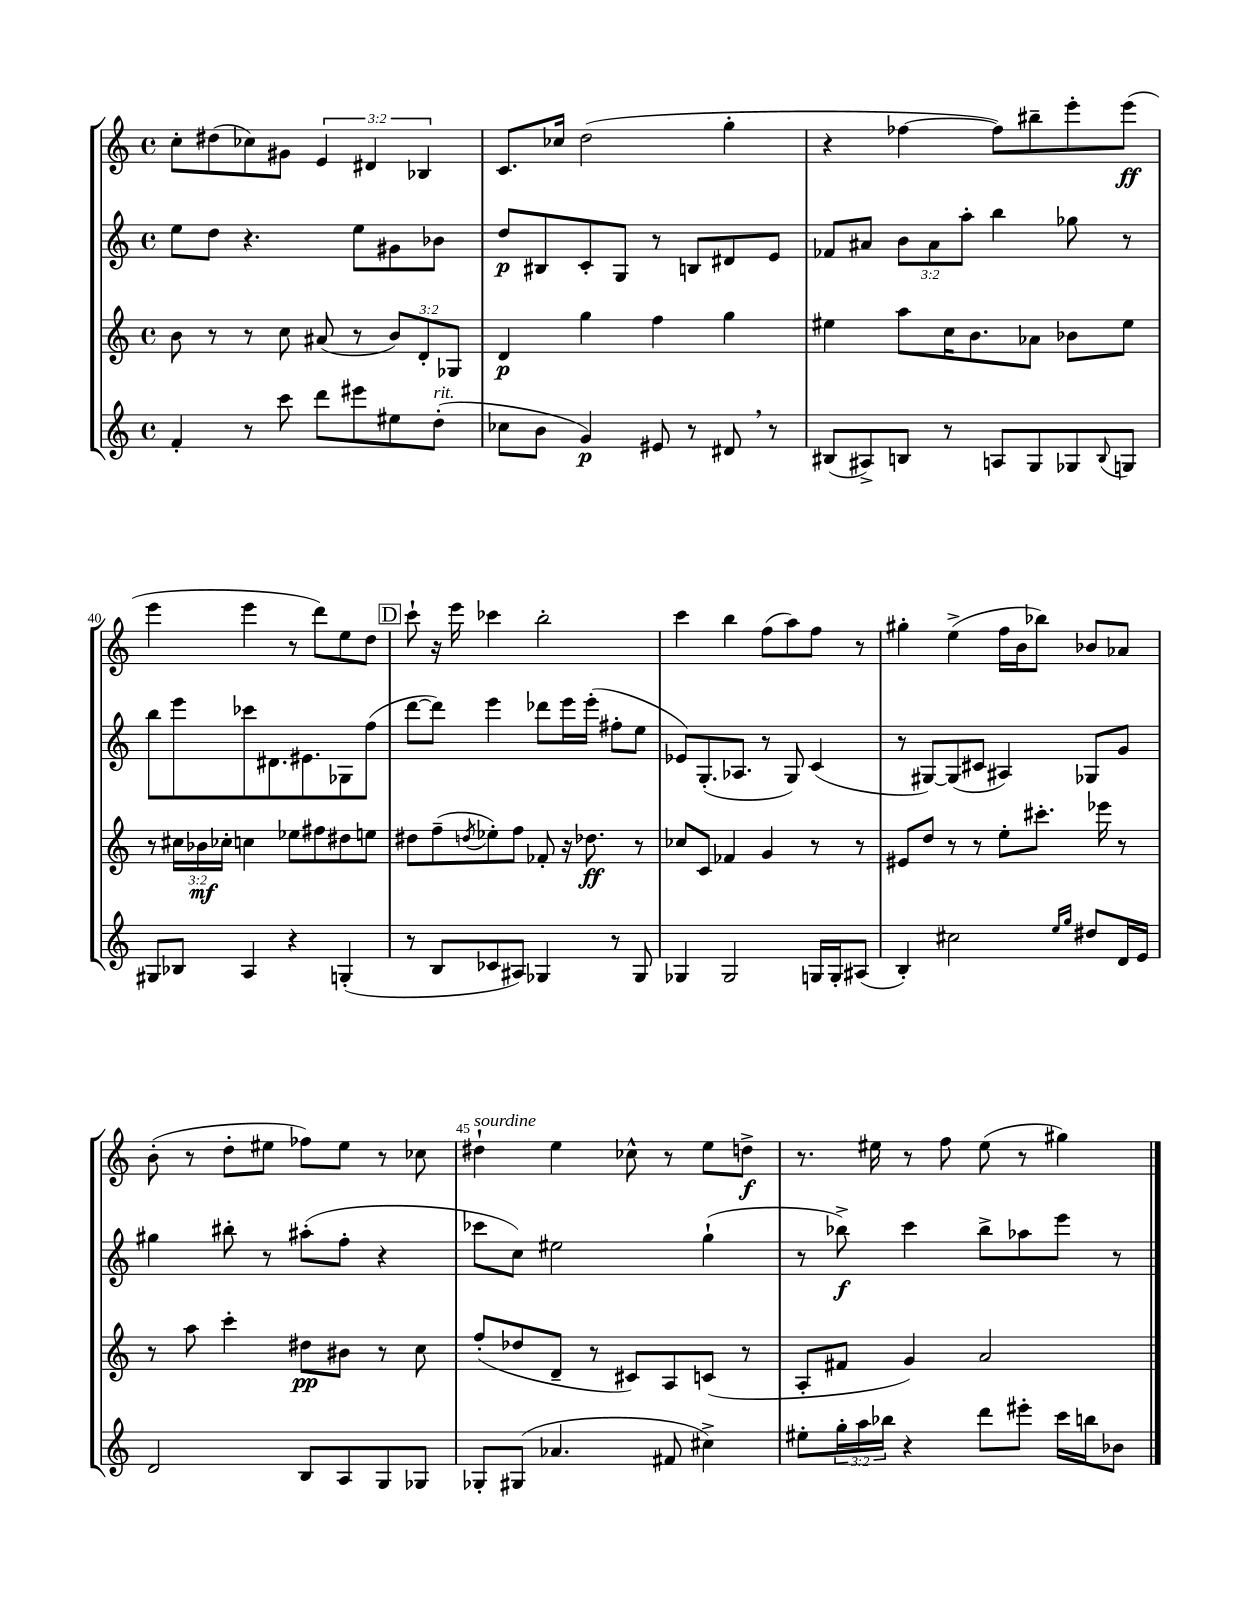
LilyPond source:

<<
\new StaffGroup <<
\new Staff = "s0" {
    \clef treble \key c \major \defaultTimeSignature \time 4/4 \override Staff.TupletNumber.text = #tuplet-number::calc-fraction-text
    c''8-. dis''8( ces''8) gis'8 \tuplet 3/2 { e'4 dis'4 bes4 } |
    c'8. ces''16 d''2( g''4-. |
    r4 fes''4~ fes''8) bis''8-- e'''8-. e'''8\ff( |
    e'''4 e'''4 r8 d'''8) e''8 d''8 |
    \mark \markup { \box "D" } c'''8-! r16 e'''16 ces'''4 b''2-. |
    c'''4 b''4 f''8( a''8) f''8 r8 |
    gis''4-. e''4->( f''16 b'16 bes''8) bes'8 aes'8 |
    b'8-.( r8 d''8-. eis''8 fes''8) eis''8 r8 ces''8 |
    dis''4-!^\markup { \italic "sourdine" } e''4 ces''8-^ r8 e''8 d''8->\f |
    r8. eis''16 r8 f''8 eis''8( r8 gis''4) \bar "|." |
}
\new Staff = "s1" {
    \clef treble \key c \major \defaultTimeSignature \time 4/4 \override Staff.TupletNumber.text = #tuplet-number::calc-fraction-text
    e''8 d''8 r4. e''8 gis'8 bes'8 |
    d''8\p bis8 c'8-. g8 r8 b8 dis'8 e'8 |
    fes'8 ais'8 \tuplet 3/2 { b'8 ais'8 a''8-. } b''4 ges''8 r8 |
    b''8 e'''8 ces'''8 dis'8. eis'8. ges8 f''8( |
    \mark \markup { \box "D" } d'''8~ d'''8) e'''4 des'''8 e'''16 e'''16-.( fis''8-. e''8 |
    ees'8) g8.-.( aes8. r8 g8) c'4( |
    r8 gis8~) gis8( cis'8 ais4) ges8 g'8 |
    gis''4 bis''8-. r8 ais''8-.( f''8-. r4 |
    ces'''8 c''8) eis''2 g''4-!( |
    r8 bes''8->\f) c'''4 bes''8-> aes''8 e'''8 r8 \bar "|." |
}
\new Staff = "s2" {
    \clef treble \key c \major \defaultTimeSignature \time 4/4 \override Staff.TupletNumber.text = #tuplet-number::calc-fraction-text
    b'8 r8 r8 c''8 ais'8( r8 \tuplet 3/2 { b'8) d'8-. ges8 } |
    d'4\p g''4 f''4 g''4 |
    eis''4 a''8 c''16 b'8. aes'8 bes'8 eis''8 |
    r8 \tuplet 3/2 { cis''16 bes'16\mf ces''16-. } c''4 ees''8 fis''8 dis''8 e''8 |
    \mark \markup { \box "D" } dis''8 f''8--( \acciaccatura { d''8 } ees''8-.) f''8 fes'8-. r16 des''8.\ff r8 |
    ces''8 c'8 fes'4 g'4 r8 r8 |
    eis'8 d''8 r8 r8 e''8-. cis'''8.-. ees'''16 r8 |
    r8 a''8 c'''4-. dis''8\pp bis'8 r8 c''8 |
    f''8-.( des''8 d'8-- r8 cis'8) a8 c'8( r8 |
    a8-. fis'8 g'4) a'2 \bar "|." |
}
\new Staff = "s3" {
    \clef treble \key c \major \defaultTimeSignature \time 4/4 \override Staff.TupletNumber.text = #tuplet-number::calc-fraction-text
    f'4-. r8 c'''8 d'''8 eis'''8 eis''8 d''8-.^\markup { \italic "rit." }( |
    ces''8 b'8 g'4\p) eis'8 r8 dis'8 \breathe r8 |
    bis8( ais8->) b8 r8 a8 g8 ges8 \appoggiatura { b8 } g8 |
    gis8 bes8 a4 r4 g4-.( |
    \mark \markup { \box "D" } r8 b8 ces'8 ais8) ges4 r8 ges8 |
    ges4 ges2 g16 g16-. ais8( |
    b4-.) cis''2 \grace { e''16 g''16 } dis''8 d'16 e'16 |
    d'2 b8 a8 g8 ges8 |
    ges8-. gis8( aes'4. fis'8 cis''4->) |
    eis''8-. \tuplet 3/2 { g''16-. a''16 bes''16 } r4 d'''8 eis'''8-. c'''16 b''16 bes'8 \bar "|." |
}
>>
>>
\layout { \context { \Score currentBarNumber = #37 \override BarNumber.break-visibility = ##(#f #t #t) barNumberVisibility = #(every-nth-bar-number-visible 5) } }
